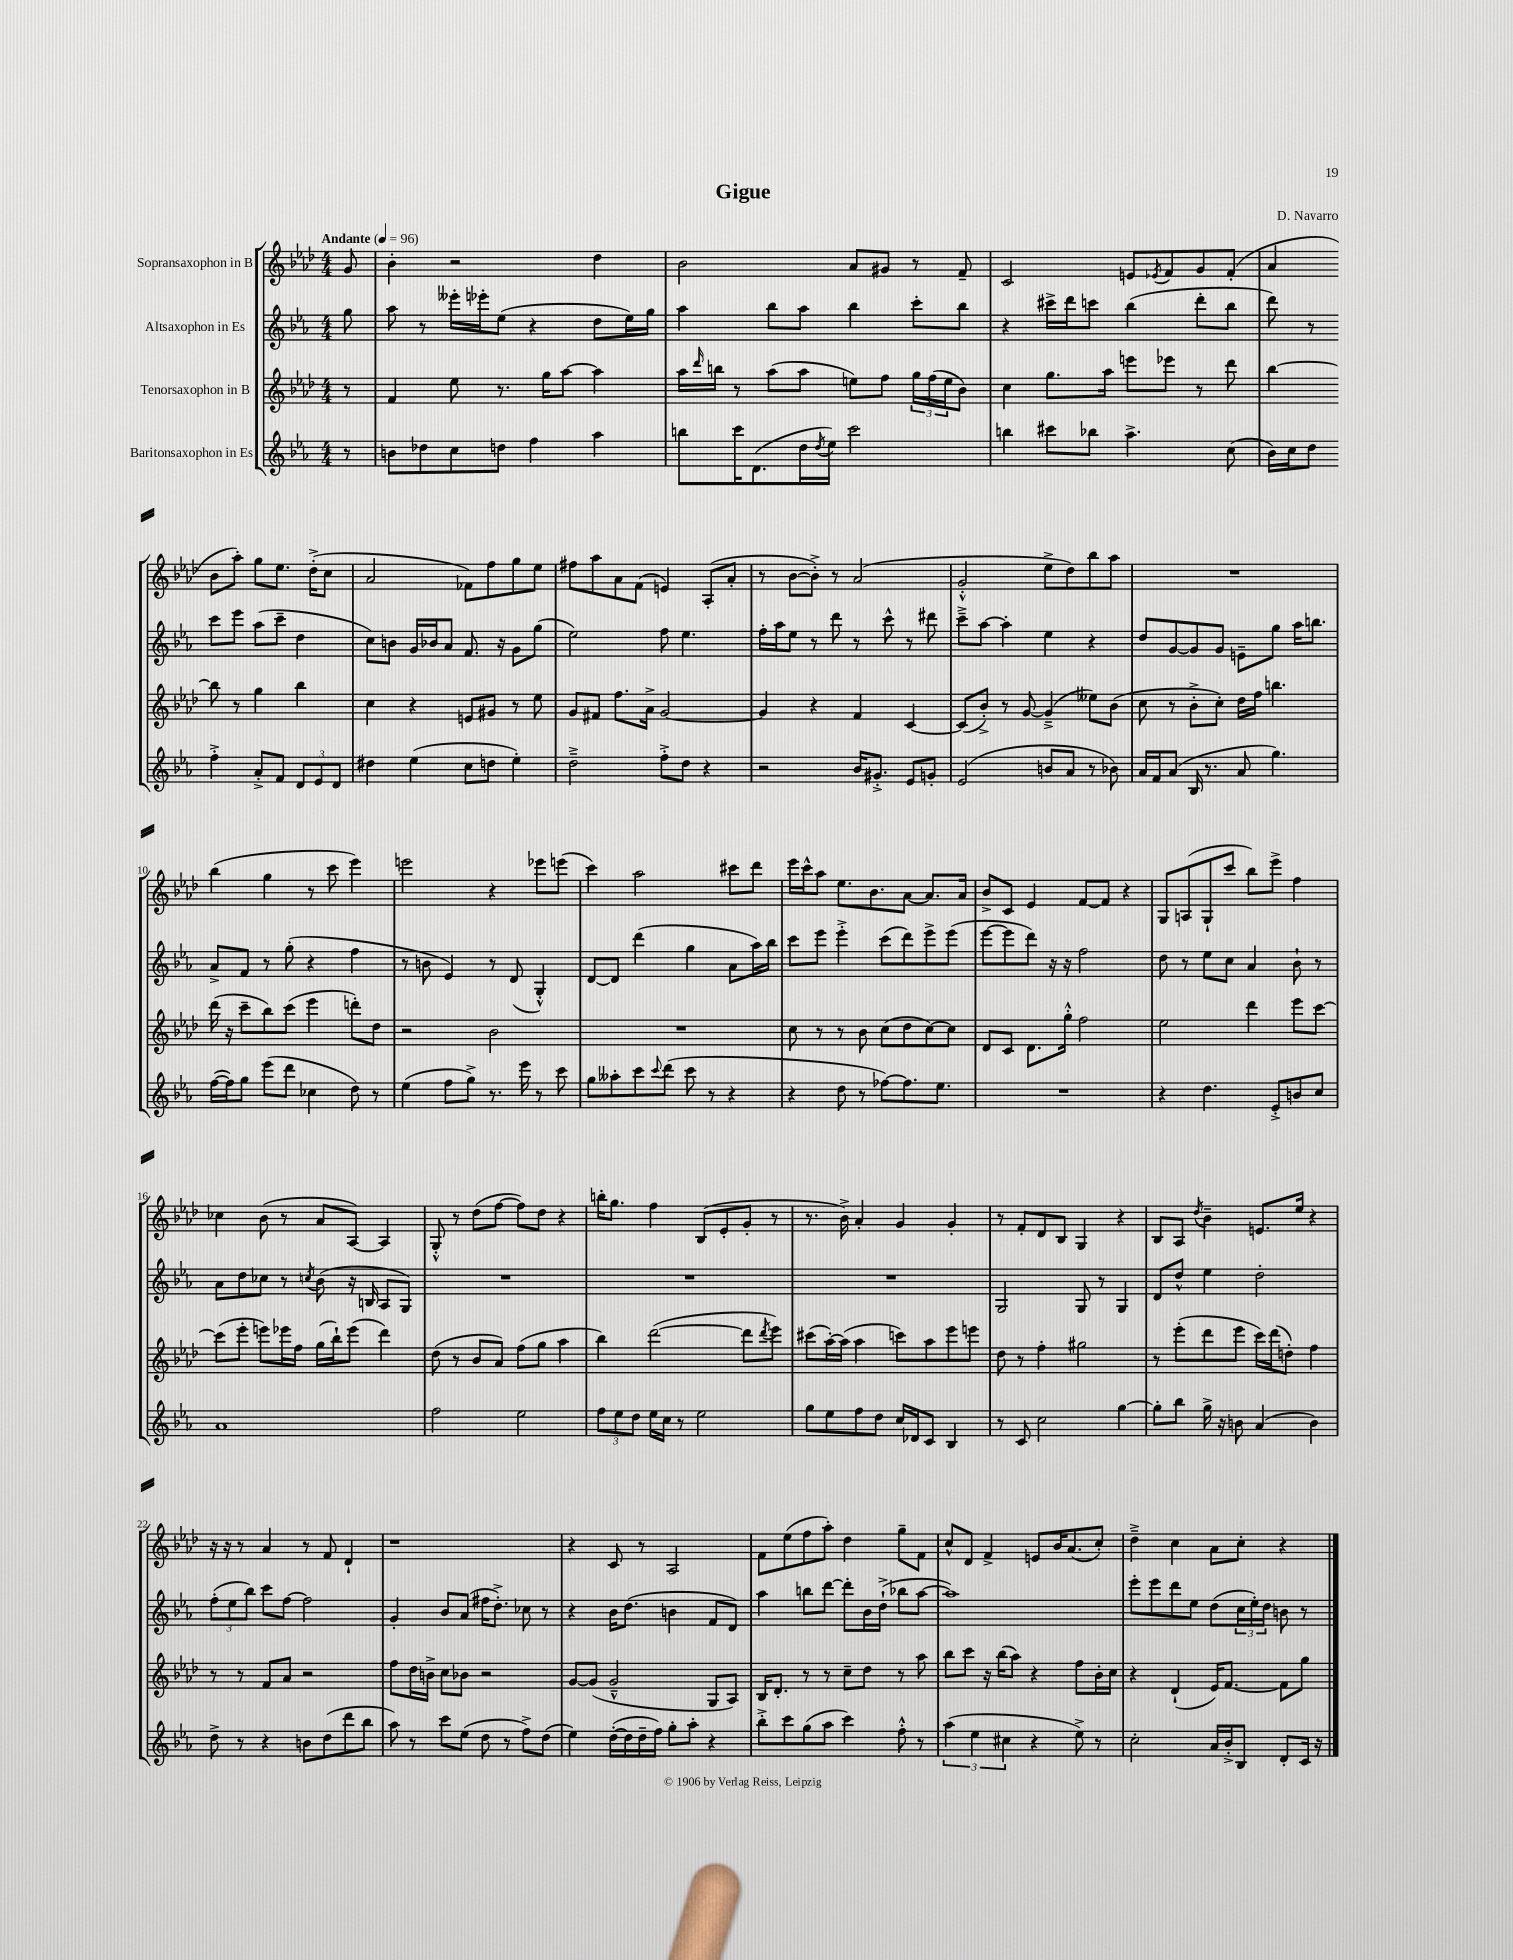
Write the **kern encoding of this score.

**kern	**kern	**kern	**kern
*staff4	*staff3	*staff2	*staff1
*clefG2	*clefG2	*clefG2	*clefG2
*k[b-e-a-]	*k[b-e-a-d-]	*k[b-e-a-]	*k[b-e-a-d-]
*M4/4	*M4/4	*M4/4	*M4/4
*MM96	*MM96	*MM96	*MM96
8r	8r	8gg\	8g/
=	=	=	=
8b\L	4f/	8aa-\	4b-'\
8dd-\	.	8r	.
8cc\	8ee-\	16eee--'\LL	2r
.	.	16eee-'\J	.
8dd\J	8.r	(8ee-\J	.
4ff\	.	4r	.
.	16gg\LK	.	.
.	[8aa-\J	.	.
4aa-\	4aa-\]	8dd\L	4dd-\
.	.	16ee-\L)	.
.	.	16gg\JJ	.
=	=	=	=
8bb\L	16aa-\LL	4aa-\	2b-\
.	16qqddd-/	.	.
.	16bb\JJ	.	.
16ccc\K	8r	.	.
(8.d\	.	.	.
.	(8aa-\L	8bb-\L	.
16dd\L	8aa-\J	8aa-\J	.
8qdd/	.	.	.
16ee-\JJ)	.	.	.
2ccc\	8ee\L)	4bb-\	8a-/L
.	8ff\J	.	8g#/J
.	24gg\LL	8ccc'\L	8r
.	(24ff\	.	.
.	24ee\J	.	.
.	8b-\J)	8bb-\J	8f~/
=	=	=	=
4bb\	4cc\	4r	2c/
8ccc#\L	8.gg\L	16ccc#^\LL	.
.	.	16ddd\J	.
8bb-\J	.	8ccc\J	.
.	16aa-\Jk	.	.
4.aa-^\	8eee\L	(4bb-\	8e/L
.	.	.	8qe-/
.	8eee-\J	.	8f/
.	8r	8ddd'\L	8g/
(8cc\	8ddd-\	8bb-\J	(8f'/J
=	=	=	=
16b-\LL)	[4bb-\	8ddd\)	4a-/
16cc\J	.	.	.
8dd\J	.	8r	.
4ff'^\	8bb-\]	8ccc\L	8b-\L
.	8r	8eee-\J	8aa-'\J)
8a-'^/L	4gg\	(8aa-\L	8gg\L
8f/J	.	8ccc~\J	8.ee-\J
12d/L	4bb-\	4dd\	.
.	.	.	(16dd-'^\LK
12e-/	.	.	.
.	.	.	8cc\J
12d/J	.	.	.
=	=	=	=
4dd#\	4cc\	8cc\L)	2a-/
.	.	8b\J	.
(4ee-\	4r	16g/LL	.
.	.	16b-/J	.
.	.	8a-/J	.
8cc\L	8e/L	8.f/	8f-\L)
8dd\J	8g#/J	.	8ff\
.	.	16r	.
4ee-'\)	8r	8g\L	8gg\
.	8ee-\	(8gg\J	8ee-\J
=	=	=	=
2dd~^\	8g/L	2ee-\)	8ff#\L
.	8f#/J	.	8aa-\
.	8.ff\L	.	8a-\
.	.	.	(8f\J
.	16a-^\Jk	.	.
8ff'^\L	[2g/	8ff\	4e/)
8dd\J	.	4.ee-\	.
4r	.	.	(8A-'/L
.	.	.	8a-'/J
=	=	=	=
2r	4g/]	16ff'\LL	8r
.	.	16aa-\J	.
.	.	8ee-\J	[8b-\L
.	4r	8r	8b-'^\]J)
.	.	8ddd\	8r
16b-/LK	4f/	8r	(2a-/
8.g#'^/J	.	.	.
.	.	8ccc^^\	.
8e-/L	[4c/	8r	.
8g'/J	.	8ddd#\	.
=	=	=	=
(2e-/	(8c/]L	8ccc~^\L	2g'^^/
.	8b-'^/J)	[8aa-\J	.
.	8r	4aa-'\]	.
.	[8g/	.	.
8b/L	(4g~^/]	4ee-\	8ee-^\L
8a-/J	.	.	8dd-\)
8r	8ee--\L)	4r	8bb-\
8b-\)	(8b-\J	.	8aa-\J
=	=	=	=
16a-/LL	8cc\	8dd/L	1r
16f/J	.	.	.
(8a-/J	8r	[8g/	.
16B-/	8b-'^\L	8g/]	.
8.r	.	.	.
.	8cc'\J)	8g/J	.
8a-/	16dd-\LL	8e~\L	.
.	16ff\JJ	.	.
4.gg\)	4.bb\	8gg\J	.
.	.	16aa-\LK	.
.	.	8.bb\J	.
=	=	=	=
([16ff\LL	(16ddd-\	8a-^/L	(4bb-\
16ff\]J)	16r	.	.
8gg\J	8ccc~\L	8f/J	.
(8eee-\L	8bb-\)	8r	4gg\
8ddd\J	(8ccc\J	(8gg'\	.
4cc-\	4eee-\	4r	8r
.	.	.	8ccc\
8dd\)	8ddd'\L)	4ff\	4eee-\)
8r	8dd-\J	.	.
=	=	=	=
(4ee-\	2r	8r	2eee\
.	.	8b\	.
8ff\L	.	4e-/)	.
8gg^\J)	.	.	.
8.r	2b-\	8r	4r
.	.	(8d/	.
16eee-\	.	.	.
8r	.	4G'^^/)	8eee-\L
8ccc\	.	.	(8eee\J
=	=	=	=
8gg\L	1r	[8d/L	4ccc\)
8aa--'\	.	8d/]J	.
8ccc\	.	(4ddd\	2aa-\
8qqccc/	.	.	.
(8ddd\J	.	.	.
8ccc\	.	4gg\	.
8r	.	.	.
4r	.	8a-\L	8ccc#\L
.	.	16aa-\L)	8ddd-\J
.	.	16bb-\JJ	.
=	=	=	=
4r	8cc\	8ccc\L	16eee-\LL
.	.	.	16ccc^^\J
.	8r	8eee-\J	8aa-\J
8dd\	8r	4eee-'^\	8.ee-\L
8r	8b-\	.	.
.	.	.	8.b-\
[8ff-\L)	(8cc\L	(8ccc\L	.
8.ff-\]	8dd-\	8ddd\)	[8a-\J
.	[8cc\)	8eee-^\	8.a-/]L
8.ee-\J	.	.	.
.	8cc\]J	(8eee-\J	.
.	.	.	16a-/Jk
=	=	=	=
1r	8d-/L	[8eee-\L	8b-^/L
.	8c/J	8eee-\]	8c/J
.	8.d-\L	8ddd\J)	4e-/
.	.	16r	.
.	16gg'^^\Jk	16r	.
.	2ff\	2ff\	[8f/L
.	.	.	8f/]J
.	.	.	4r
=	=	=	=
4r	2ee-\	8dd\	8G/L
.	.	8r	(8A/
4.dd\	.	8ee-\L	8G`/
.	.	8cc\J	8ccc/J
.	4ddd-\	4a-/	8bb-\L)
8e-'^/L	.	.	8eee-^\J
8b/	8eee-\L	8b-`\	4ff\
8cc/J	[8ccc\J	8r	.
=	=	=	=
1a-	(8ccc\]L	8a-\L	4cc-\
.	8eee-'\J	8dd\	.
.	8eee\L)	8cc-\J	(8b-\
.	16eee-\L	8r	8r
.	16ff\JJ	.	.
.	.	8qcc/	.
.	(16gg\LL	(8b-\	8a-/L
.	16bb-`\J)	.	.
.	(8eee-\J	16r	[8A-/J)
.	.	16B/	.
.	4ddd-\)	8A-/L	4A-/]
.	.	8G/J)	.
=	=	=	=
2ff\	(8dd-\	1r	8G'^^/
.	8r	.	8r
.	8b-/L	.	(8dd-\L
.	8a-/J)	.	[8ff\J
2ee-\	(8ff\L	.	8ff\]L)
.	8gg\J	.	8dd-\J
.	4aa-\	.	4r
=	=	=	=
12ff\L	4bb-\)	1r	16bb'\LK
.	.	.	8.gg\J
12ee-\	.	.	.
12dd\J	.	.	.
16ee-\LL	([2ddd-\	.	4ff\
16cc\JJ	.	.	.
8r	.	.	.
2ee-\	.	.	(8B-/L
.	.	.	8e-'/
.	8ddd-\]L	.	8g'/J
.	8qddd-/	.	.
.	8eee-\J)	.	8r
=	=	=	=
8gg\L	(8ccc#\L	1r	8.r
8ee-\	[16aa-'\L)	.	.
.	(16aa-\]JJ	.	16b-^\)
8ff\	4aa-\	.	4a-'/
8dd\J	.	.	.
16cc/LL	8ccc\L)	.	4g/
16d-/J	.	.	.
8c/J	8aa-\	.	.
4B-/	8eee-\	.	4g'/
.	8eee\J	.	.
=	=	=	=
8r	8dd-\	2G/	8r
8c/	8r	.	8f'/L
2cc\	4ff'\	.	8d-/
.	.	.	8B-/J
.	2gg#\	8G/	4G/
.	.	8r	.
[4gg\	.	4G/	4r
=	=	=	=
8gg'\]L	8r	8d/L	8B-/L
8bb-\J	(8eee-'\L	8dd^^/J	8A-/J
.	.	.	8qdd-/
16gg^\	8ddd-\	4ee-\	4b-~\
16r	.	.	.
8b\	8eee-\J	.	.
(4a-/	16ccc\LL)	2dd'\	8.e/L
.	(16ddd-\J	.	.
.	8dd'\J)	.	.
.	.	.	16ee-/Jk
4b\)	4ff\	.	4r
=	=	=	=
8dd^\	8r	(12ff'\L	16r
.	.	.	16r
.	.	12ee-\	.
8r	8r	.	8r
.	.	12bb-\J)	.
4r	8f/L	8ccc\L	4a-/
.	8a-/J	[8ff\J	.
8b\L	2r	2ff\]	8r
(8dd\	.	.	8f/
8ddd\	.	.	4d-`/
8bb-\J	.	.	.
=	=	=	=
8aa-\)	8ff\L	4g'/	1r
8r	16dd-\L	.	.
.	16b^\JJ	.	.
8ccc\L	8cc\L	8b-/L	.
(8ee-\J	8b-\J	(8a-/J	.
8dd\	2r	16ff#\LK	.
.	.	8.dd'^\J)	.
8r	.	.	.
8ff^\L)	.	8cc-\	.
(8dd\J	.	8r	.
=	=	=	=
4ee-\)	[8g/L	4r	4r
.	(8g/]J	.	.
([16dd'\LL	2g~^^/	16b-\LK	8c/
16dd\]	.	(8.dd\J	.
16dd~\	.	.	8r
16ff\JJ)	.	.	.
8gg'\L	.	4b\	2A-/
8aa-'\J	.	.	.
4r	8G/L	8f/L	.
.	8A-/J)	8d/J)	.
=	=	=	=
8bb-'^\L	16B-/LK	4aa-\	8f\L
.	8.d-'/J	.	.
8ccc\	.	.	(8ee-\
(8gg\	8r	8bb\L	8ff\
8aa-\J	8r	[8ddd\J	8aa-'\J)
4ccc\)	8cc~\L	8ddd'\]L	4dd-\
.	8dd-\J	16b-\L	.
.	.	(16dd`^\JJ	.
8ff'^^\	8r	8bb-\L	8gg~\L
8r	8aa-\	[8aa-\J	8f\J
=	=	=	=
(6aa-\	8bb-\L	1aa-])	8cc^^/L
.	8ccc\J	.	8d-/J
6ee-\	.	.	.
.	16r	.	4f^/
.	(16bb-\LK	.	.
6cc#\	.	.	.
.	8aa-\J)	.	.
4r	4r	.	8e/L
.	.	.	16b-/K
.	.	.	(8.a-/
8ee-^\)	8ff\L	.	.
8r	16b-'\L	.	8cc'/J)
.	16cc\JJ	.	.
=	=	=	=
2cc'\	4r	8eee-'\L	4dd-~^\
.	.	8eee-\	.
.	(4d-`/	8ddd\	4cc\
.	.	8ee-\J	.
16a-/LL	16e-/LK)	(8dd\L	8a-\L
16b-'^/J	[8.f/J	.	.
8B-/J	.	24cc\L	8cc'\J
.	.	24ee-'\)	.
.	.	24dd\JJ	.
8d'/L	8f\]L	8b\	4r
16c/Jk	8gg\J	8r	.
16r	.	.	.
==	==	==	==
*-	*-	*-	*-
